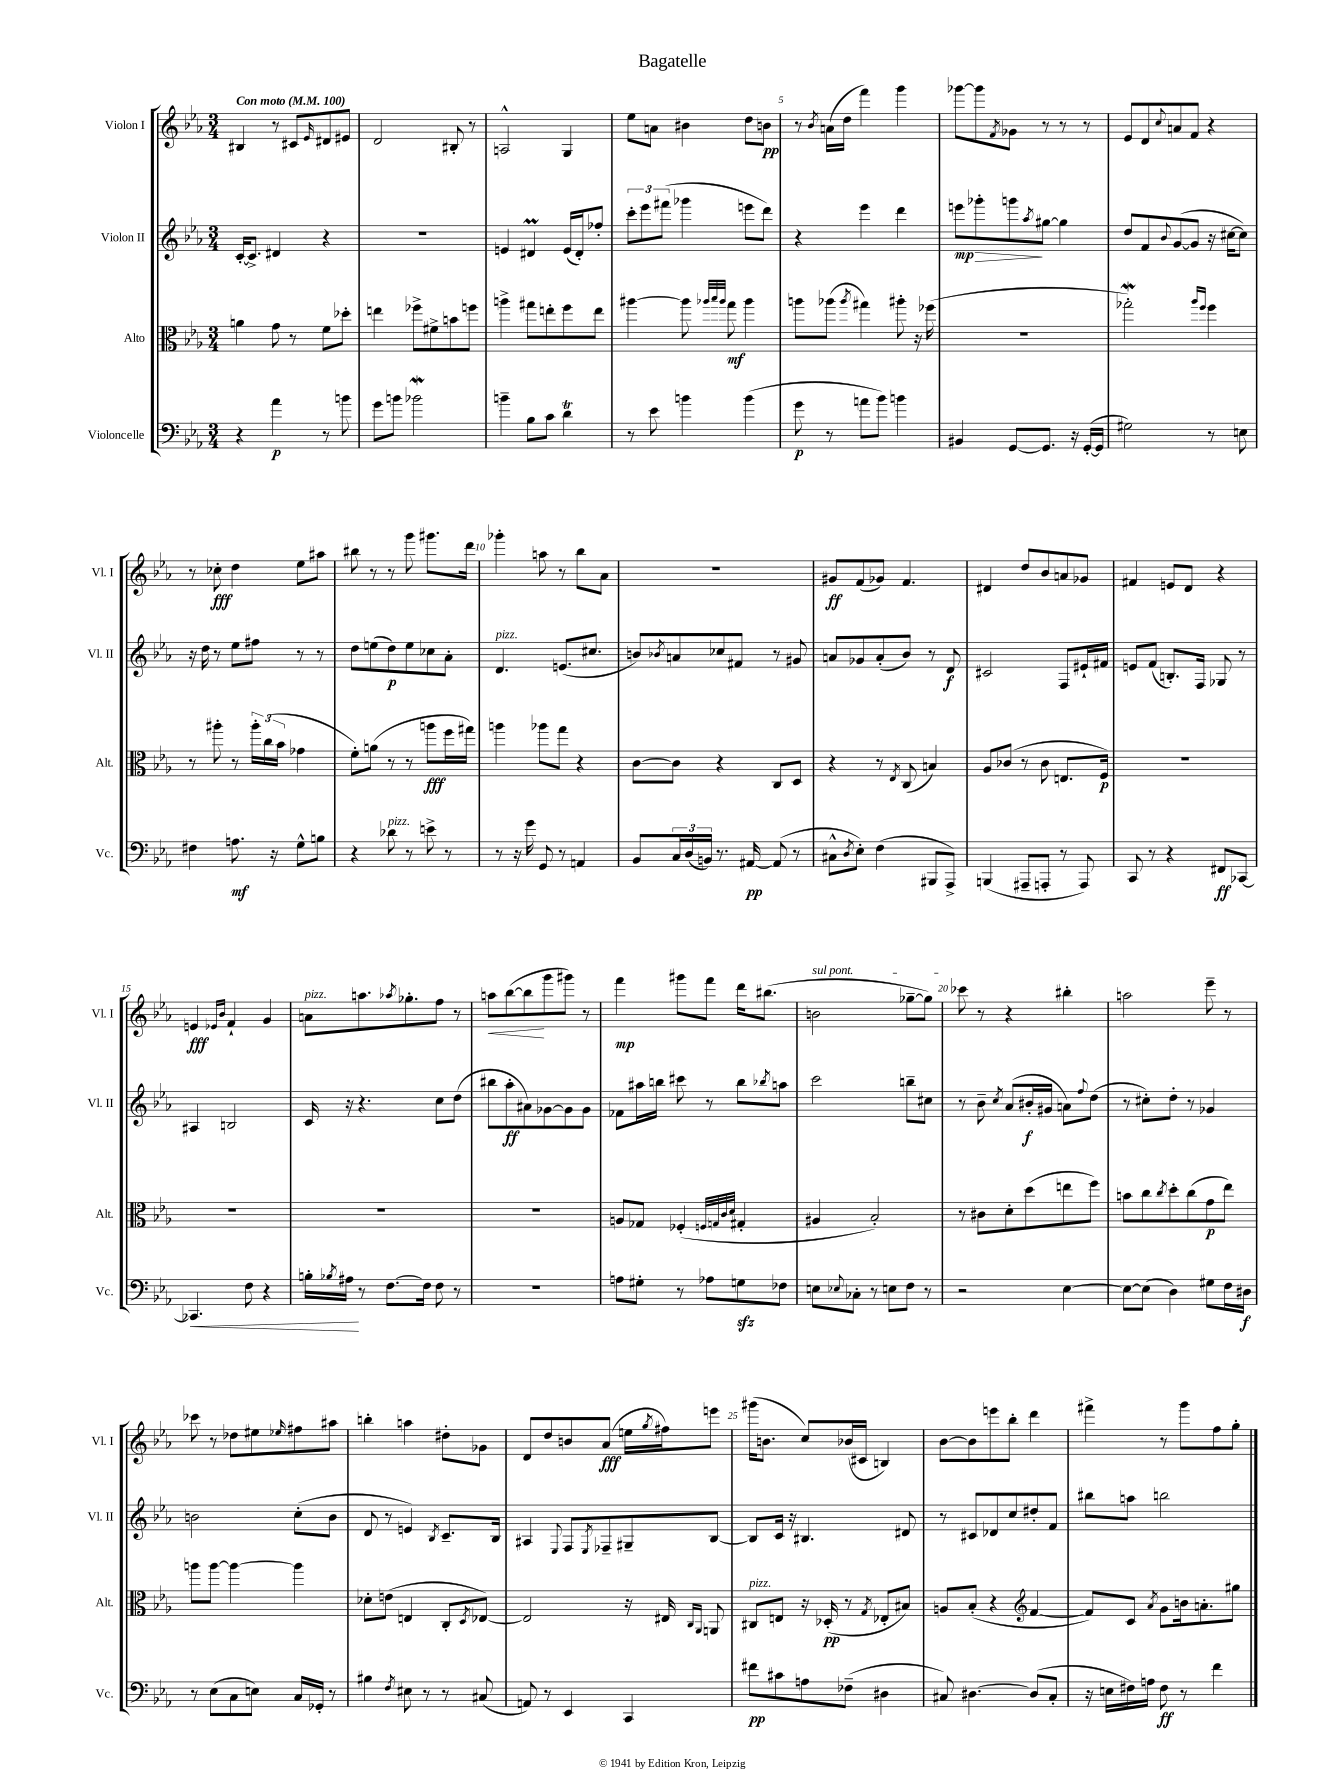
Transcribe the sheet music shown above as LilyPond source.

\header { title = "Bagatelle" }
<<
\new StaffGroup <<
\new Staff = "s0" \with { instrumentName = "Violon I" shortInstrumentName = "Vl. I" } {
    \clef treble \key ees \major \numericTimeSignature \time 3/4 \tempo "Con moto" 4 = 100
    bis4 r8 cis'8 \grace { ees'16 } dis'8 eis'8 |
    d'2 bis8-. r8 |
    a2-^ g4 |
    ees''8 a'8 bis'4 d''8 b'8\pp |
    r8 \acciaccatura { bes'8 } a'16( d''16 f'''4) g'''4 |
    ges'''8~ ges'''8 \acciaccatura { f'8 } ges'8 r8 r8 r8 |
    ees'8 d'8 \appoggiatura { c''8 } a'8 f'8 r4 |
    r8 ces''8-.\fff d''4 ees''8 ais''8 |
    bis''8 r8 r8 g'''8 gis'''8. d'''16 |
    ges'''4-. a''8 r8 bes''8 aes'8 |
    R2. |
    gis'8\ff f'8( ges'8) f'4. |
    dis'4 d''8 bes'8 a'8 ges'8 |
    fis'4 e'8 d'8 r4 |
    e'4\fff \grace { ees'16 bes'16 } f'4-! g'4 |
    a'8^\markup { \italic "pizz." } a''8. \acciaccatura { aes''8 } ges''8.-. f''8 r8 |
    a''8\< bes''8~( bes''8\! g'''8 gis'''8) r8 |
    f'''4\mp gis'''8 f'''8 d'''16 bis''8.( |
    \once \override TextSpanner.bound-details.left.text = \markup { \italic "sul pont." } b'2\startTextSpan ges''8~-- ges''8) |
    ces'''8\stopTextSpan r8 r4 bis''4-. |
    a''2 ees'''8-- r8 |
    ces'''8 r8 des''8 eis''8 \grace { ees''16 } fis''8 ais''8 |
    b''4-. a''4 dis''8-. ges'8 |
    d'8 d''8 b'8 aes'8\fff( e''16 \acciaccatura { g''8 } fis''16) e'''8 |
    gis'''16( b'8. c''8) bes'16( cis'16 b4) |
    bes'8~ bes'8 e'''8 bes''8-. d'''4 |
    fis'''4-> r8 g'''8 f''8 g''8-. \bar "|." |
}
\new Staff = "s1" \with { instrumentName = "Violon II" shortInstrumentName = "Vl. II" } {
    \clef treble \key ees \major \numericTimeSignature \time 3/4
    c'16~-. c'8.-> dis'4 r4 |
    R2. |
    e'4 dis'4\prall e'16( dis'16-.) fes''8-. |
    \tuplet 3/2 { c'''8-. ees'''8 fis'''8( } ges'''4 e'''8 d'''8) |
    r4 ees'''4 d'''4 |
    e'''8\mp\> ges'''8-. g'''8\! \acciaccatura { aes''8 } gis''8~ gis''4 |
    d''8 f'8 \appoggiatura { bes'8 } g'8~( g'8 r16 cis''16~ cis''8) |
    r16 d''16 r8 ees''8 fis''8 r8 r8 |
    d''8 e''8( d''8\p) e''8 ces''8 aes'8-. |
    d'4.^\markup { \italic "pizz." } e'8.( cis''8. |
    b'8) \acciaccatura { bes'8 } a'8 ces''8 fis'8 r8 gis'8 |
    a'8 ges'8 a'8-.( bes'8) r8 d'8\f |
    cis'2 f8 eis'16-! fis'16 |
    e'8 f'8( b8.-.) f16 ges8 r8 |
    ais4 b2 |
    c'16 r16 r4. c''8 d''8( |
    bis''8 aes''8-.\ff ais'8) ges'8~ ges'8 ges'8 |
    fes'8 ais''16 b''16 cis'''8 r8 b''8 \acciaccatura { bes''8 } a''8 |
    c'''2 b''8-- cis''8 |
    r8 bes'8-- \acciaccatura { c''8 } aes'8( bis'16-.\f gis'16 a'8) \appoggiatura { f''8 } d''8( |
    r8 cis''8-.) d''8-. r8 ges'4 |
    b'2 c''8-.( b'8 |
    d'8 r8 e'4) \acciaccatura { bes8 } c'8.-- bes16 |
    ais4 \appoggiatura { ees8 } f8 \acciaccatura { ees8 } fes8-- gis8-- bes8~ |
    bes8 c'16 r16 bis4. dis'8 |
    r8 cis'8 des'8 c''8 dis''8-. f'8 |
    bis''8 a''8 b''2 \bar "|." |
}
\new Staff = "s2" \with { instrumentName = "Alto" shortInstrumentName = "Alt." } {
    \clef alto \key ees \major \numericTimeSignature \time 3/4
    a'4 g'8 r8 f'8 des''8-. |
    e''4 fes''8-> fis'8-> b'8 f''8 |
    a''4-> gis''8 e''8-. f''8 e''8 |
    ais''4~ ais''8 \grace { aes''32 bes''32 aes''32 } g''8\mf aes''4 |
    a''8 aes''8( \acciaccatura { aes''8 } gis''4) ais''8-. r16 fes''16( |
    R2. |
    ges''2-.\mordent) \grace { aes''16 f''16 } f''4 |
    r8 ais''8-. r8 \tuplet 3/2 { ais''16-. c''16( bes'16 } ges'4 |
    f'8-.) a'8( r8 r8 a''8\fff f''16 gis''16) |
    a''4 aes''8 g''8 r4 |
    c'8~ c'8 r4 c8 d8 |
    r4 r8 \acciaccatura { ees8 } c8( b4) |
    aes8 ces'8( r8 ces'8 e8. f16\p) |
    R2. |
    R2. |
    R2. |
    R2. |
    a8 ges8 fes4-.( \grace { f32 g32 c'32 d'32 } gis4-. |
    ais4 bes2-.) |
    r8 cis'8 d'8-. d''8( e''8 f''8) |
    b'8 c''8 \acciaccatura { c''8 } d''8-. c''8( g'8\p ees''8) |
    a''8 a''8~ a''4~ a''4 |
    des'8-. e'8( e4 c8-. \acciaccatura { d8 } ees8~) |
    ees2 r16 eis16 \grace { c16 aes,16 } a,8 |
    cis8^\markup { \italic "pizz." } e8 r16 des16-.\pp( r8 \acciaccatura { g8 } ees8-. bis8) |
    a8 bes8-.( r4 \clef treble f'4~ |
    f'8) c'8 \acciaccatura { aes'8 } g'8 b'16 a'8.-. gis''8 \bar "|." |
}
\new Staff = "s3" \with { instrumentName = "Violoncelle" shortInstrumentName = "Vc." } {
    \clef bass \key ees \major \numericTimeSignature \time 3/4
    r4 aes'4\p r8 b'8 |
    g'8 b'8 bes'2\mordent |
    b'4-- bes8 c'8 d'4\trill |
    r8 ees'8 b'4 b'4( |
    g'8\p r8 a'8 bes'8) b'4 |
    bis,4 g,8~ g,8. r16 g,16~-.( g,16 |
    gis2) r8 e8 |
    fis4 a8.\mf r16 g8-^ b8 |
    r4 des'8^\markup { \italic "pizz." } r8 e'8-> r8 |
    r8 r16 g'16 g,8 r8 a,4 |
    bes,8 \tuplet 3/2 { c16 d16( b,16) } r8. ais,16~\pp ais,8( r8 |
    cis8-^ \acciaccatura { d8 } ees8-.) f4( bis,,8 aes,,8->) |
    b,,4( ais,,8-- a,,8-. r8 a,,8) |
    c,8 r8 r4 fis,8\ff ces,8~ |
    ces,4.\< f8 r4 |
    b16-. \acciaccatura { bes8 } ais16\! r8 f8.~ f16 f8 r8 |
    R2. |
    a8 gis8-. r8 aes8 g8\sfz fes8 |
    e8 \appoggiatura { ees8 } ces8-. r8 e8 f8 r8 |
    r2 ees4~ |
    ees8~ ees8( d4) gis8 f16 dis16\f |
    r8 ees8( c8 e8) c16 ges,16-. r8 |
    bis4 \acciaccatura { f8 } eis8 r8 r8 cis8( |
    a,8) r8 ees,4 c,4 |
    fis'8\pp cis'8 a8 fes8--( dis4 |
    cis8) dis4.~ dis8( cis8-. |
    r16 e16 fis16) a16 fis8\ff r8 f'4 \bar "|." |
}
>>
>>
\layout { \context { \Score \override BarNumber.break-visibility = ##(#f #t #t) barNumberVisibility = #(every-nth-bar-number-visible 5) } }
